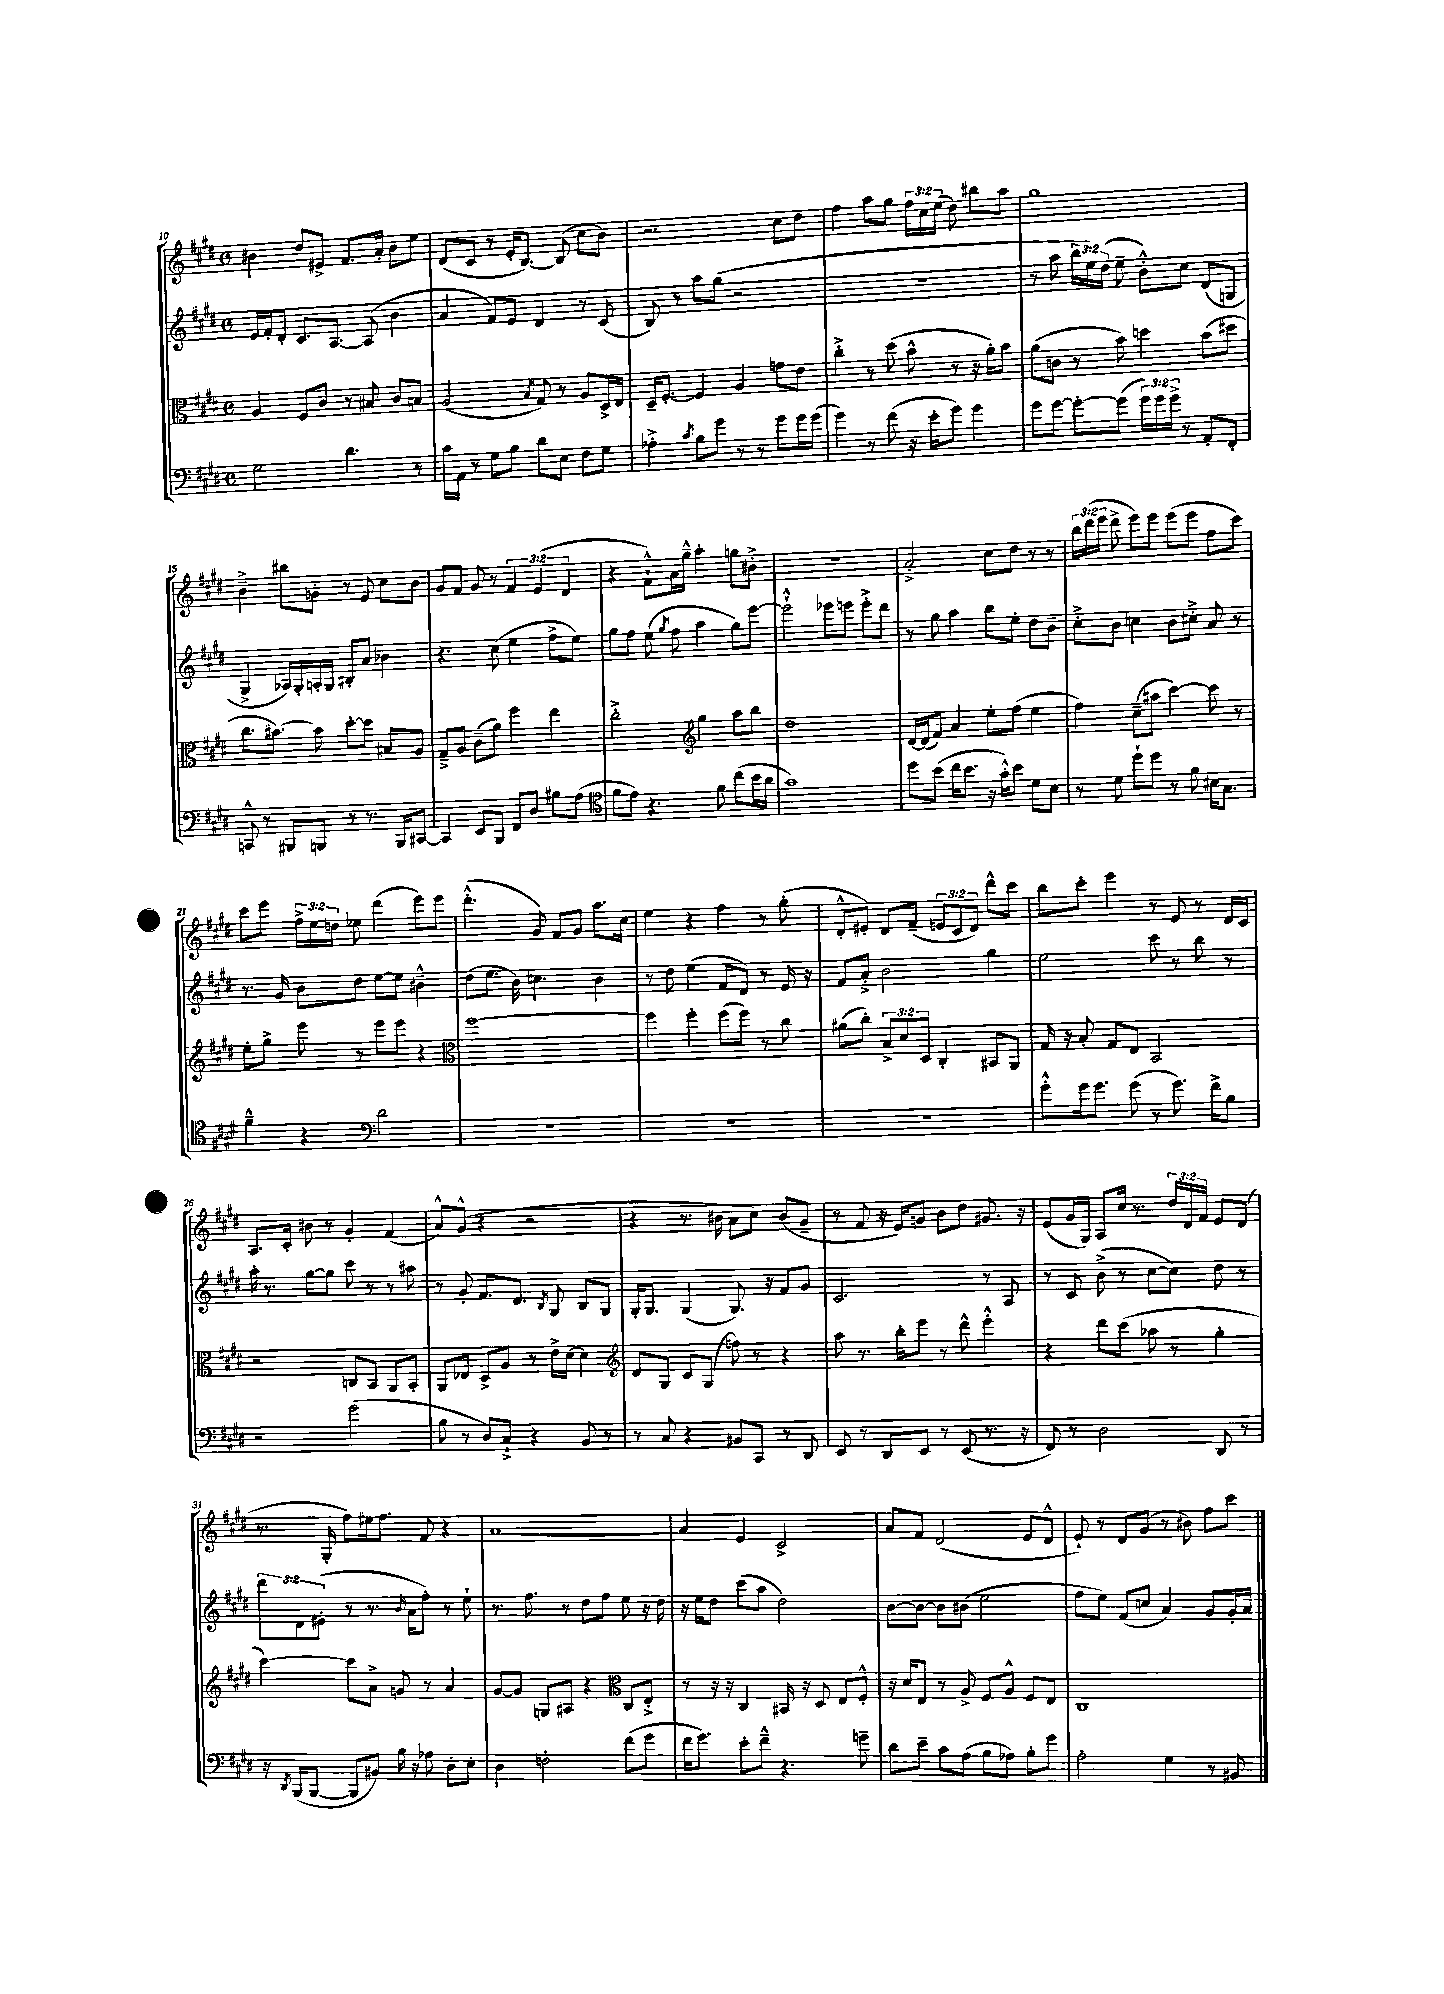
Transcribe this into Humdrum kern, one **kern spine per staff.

**kern	**kern	**kern	**kern
*staff4	*staff3	*staff2	*staff1
*clefF4	*clefC3	*clefG2	*clefG2
*k[f#c#g#d#]	*k[f#c#g#d#]	*k[f#c#g#d#]	*k[f#c#g#d#]
*M4/4	*M4/4	*M4/4	*M4/4
*met(c)	*met(c)	*met(c)	*met(c)
2G#	4A	16e	4b#
.	.	16f#'	.
.	.	8d#'	.
.	8F#	8.c#	8dd#
.	8c#	.	8e#^
.	.	[8.A	.
4.d#	8r	.	8.f#
.	8B#	(8A]	.
.	.	.	16a'
.	8c#	4b	8b#
8r	8B	.	8ee
=	=	=	=
16c#	(2A	4a	(8d#
16AA	.	.	.
8r	.	.	8c#
8G#	.	8f#)	8r
8B	.	8e	16e'
.	.	.	[8.B)
.	8qB	.	.
8d#	8G#)	4d#	.
8E	8r	.	(8B]
8F#	8A	8r	8cc#
8G#	16D#^	(8c#	8b)
.	16E	.	.
=	=	=	=
4A-'^	16D#~	8B)	2.r
.	[8.F#'	.	.
.	.	8r	.
8qc#	.	.	.
8B	4F#]	8aa	.
8g#	.	(8gg#	.
8r	4A	2r	.
8r	.	.	.
8g#	8g	.	8cc#
16g#	8e	.	8dd#
(16g#	.	.	.
=	=	=	=
4g#)	4cc#'^	1r	4ff#
8r	8r	.	8aa
(8f#	(8dd#	.	8gg#
16r	8b^^	.	24ff#
.	.	.	24cc#
16e'	.	.	.
.	.	.	(24ee
8g#)	8r	.	8dd#)
4g#	16r	.	8bb#
.	16a')	.	.
.	8b	.	8aa
=	=	=	=
8g#	(8a	8r	1gg#
[8g#	8c	8aa	.
8g#'_	8r	24bb	.
.	.	24ee)	.
.	.	(24dd#	.
(8g#]	8b)	8ee~	.
24g#)	4dd	8b'^^)	.
24g#	.	.	.
24g#^	.	.	.
8r	.	8cc#	.
8AA'	(8b	(8d#	.
8FF#'	8dd#	8G	.
=	=	=	=
8CC^^	8.cc#	4G#^	4b~^
8r	.	.	.
.	[8.b#)	.	.
8BBB#	.	16A-)	8bb#
.	.	16G#'	.
8BBB	8b#]	16A'	8g'
.	.	16G#	.
8r	[8dd#'	8B#'	8r
8.r	8dd#]	8a	8e
.	8B#	4b-	8cc#
16BBB	.	.	.
[8CC#	8A	.	8b
=	=	=	=
4CC#]	8G#~^	4.r	8g#
.	8A	.	8f#
8EE	(8c#~	.	8g#
8BBB	8a)	(8cc#	8r
8FF#	4ff#	4ee	6f#
8D#	.	.	.
.	.	.	(6e
8B#	4ee	8ff#^	.
.	.	.	6d#
(8A	.	8ee)	.
=	=	=	=
*clefC4	*	*	*
8f#	2cc#'^	8gg#	4r
8e)	.	8ff#	.
4.r	.	(8ee	8f#`^^)
.	.	8qgg#	.
.	.	8ff#	16a
.	.	.	16gg#~^^
*	*clefG2	*	*
.	4gg#	4aa	4aa'
8f#	.	.	.
(8cc#	8aa	8gg#)	8gg
16b	8bb	[8eee	8b#'^
16a	.	.	.
=	=	=	=
1g#)	1dd#	2eee`^^]	1r
.	.	8eee-	.
.	.	8eee	.
.	.	8eee'^	.
.	.	8ddd#	.
=	=	=	=
8dd#	[16d#	8r	2a'^
.	(16d#]	.	.
(8b	8f#)	8gg#	.
16cc#	4a	4aa	.
8.b	.	.	.
16r	8ee'	8bb	8cc#
16g#'^^)	.	.	.
8b	(8ff#	8ee'	8dd#
8d#	4ee	8dd#	8r
8B	.	8b~	8r
=	=	=	=
8r	4ff#)	8cc#'^	24bb
.	.	.	(24ddd#
.	.	.	24eee
8d#	.	8b	8ddd#^
8dd#`	(8cc#~	4cc	8eee)
8dd#	8aa#	.	8eee
8r	[4ccc#)	8b	(8eee
8f#	.	8cc#'^	8eee
16B#	8ccc#]	8a	8ff#
8.G#	.	.	.
.	8r	8r	8ccc#)
=	=	=	=
4f#~^^	8ee'	8.r	8ccc#
.	8gg#^	.	8eee
.	.	16g#	.
4r	8eee	8b	24ff#^
.	.	.	24ee
.	.	.	24dd
.	8r	8dd#	8ee-
*clefF4	*	*	*
2d#	8eee	[8ee	(4ddd#
.	8eee	8ee]	.
.	4r	4b#~^^	8eee)
.	.	.	8eee
=	=	=	=
*	*clefC3	*	*
1r	[1ff#	(8dd#	(4.ddd#'^^
.	.	8.ee	.
.	.	16b)	.
.	.	4.cc	8g#)
.	.	.	8f#
.	.	.	8g#
.	.	4b	8.aa
.	.	.	16cc#
=	=	=	=
1r	4ff#]	8r	4ee
.	.	8dd#	.
.	4ff#'	(4ee	4r
.	(8ff#	8f#	4ff#
.	8ff#)	8d#)	.
.	8r	8r	8r
.	8cc#	16e	(8gg#'
.	.	16r	.
=	=	=	=
1r	(8a#	8f#	8d#'^^
.	8cc#')	8a'^	8e#')
.	12B^	2b	8d#
.	12d#	.	.
.	.	.	(8f#~
.	12D#	.	.
.	4C#'	.	12e
.	.	.	12c#
.	.	.	12d#)
.	8BB#	4gg#	8ddd#^^
.	8AA	.	8ccc#
=	=	=	=
8g#'^^	16G#	2ee	8bb
.	16r	.	.
16g#	8B'	.	8ccc#'
8.g#	.	.	.
.	8G#	.	4eee
(8g#	8E	.	.
8r	2BB	8ccc#	8r
8.g#)	.	8r	8e
.	.	8bb	8r
16f#^	.	.	.
8B	.	8r	16d#
.	.	.	16c#
=	=	=	=
2r	2r	16aa'	8.A
.	.	8.r	.
.	.	.	16c#'
.	.	[8gg#	8b#
.	.	8gg#]	8r
(2g#	8C	8ccc#	4g#'
.	8BB	8r	.
.	8AA	8r	(4f#
.	8BB'	8aa#	.
=	=	=	=
8B	8AA	8r	8a^^)
8r	8E-	8g#'	(8g#^^
8D#)	8D#^	8.f#	4r
8C#`^	8A	.	.
.	.	8.d#	.
4r	8r	.	2r
.	.	8qB	.
.	16e^	8G#	.
.	[16d#	.	.
8BB	4d#]	8B	.
8r	.	8G#	.
=	=	=	=
*	*clefG2	*	*
8r	8d#	16G#'	4r
.	.	8.G#	.
8C#	8G#	.	.
4r	8c#	(4G#	8.r
.	(8G#	.	.
.	.	.	16b#
8BB#	8ff)	8.G#)	8a
8CC#	8r	.	8cc#)
.	.	16r	.
8r	4r	8f#	(8b#
8DD#	.	8g#	8g#~
=	=	=	=
8EE	8aa	2.c#	8r
8r	8.r	.	8f#
8DD#	.	.	16r
.	16bb'	.	16e)
8EE	8eee	.	8g
8r	8r	.	8b
(8EE	8ddd#^^	.	8dd#
8.r	4eee'^^	8r	8.g#
.	.	8A	.
16r	.	.	16r
=	=	=	=
8FF#)	4r	8r	(8e
8r	.	8c#	16g#
.	.	.	16G#)
2D#	8ddd#	(8b^	8A
.	(8ccc#	8r	16cc#
.	.	.	8.r
.	8aa-	[8cc#	.
.	8r	8cc#])	24dd#
.	.	.	24d#
.	.	.	24f#
8DD#	4gg#'	8dd#	8e
8r	.	8r	(8d#
=	=	=	=
16r	[4ccc#)	12ddd#	8.r
8qDD#	.	.	.
(16BBB	.	.	.
.	.	12d#	.
[8BBB	.	.	.
.	.	(12e#'	.
.	.	.	16G#'
8BBB]	8ccc#]	8r	8ff#)
8BB#)	8a^	8.r	16ee#
.	.	.	8.ff#
16B	8g	.	.
.	.	16qqb	.
16r	.	16a	.
8A-	8r	8ff#')	8f#
8D#'	4a	8r	4r
8E'	.	8ee`	.
=	=	=	=
4D#	[8g#	8.r	[1a
.	8g#]	.	.
.	.	8.ff#	.
2F'	8G	.	.
.	8A#	8r	.
.	4r	8dd#	.
.	.	8ff#	.
*	*clefC3	*	*
(8f#	8C#	8ee	.
8g#	8E'^	16r	.
.	.	16dd#	.
=	=	=	=
16f#	8r	16r	4a]
8.g#)	.	16ee	.
.	16r	8dd#	.
.	16r	.	.
8e'	4C#	(8ccc#	4e
8f#~^^	.	8aa	.
4.r	16BB#	2dd#)	2c#^
.	16r	.	.
.	8D#	.	.
.	8E	.	.
8g~	8F#'^^	.	.
=	=	=	=
8d#	16r	[8b	8a
.	16d#	.	.
8e~	8E	8b_	8f#
8c#	8r	8b]	(2d#
(8A	8A^	(8b#	.
8B	8F#	2ee	.
8A-)	8A^^	.	.
8B'	8F#	.	8e
8g#	8E	.	8d#^^
=	=	=	=
2A'	1C#	8ff#	8e`)
.	.	8ee)	8r
.	.	(8f#	8d#
.	.	8cc	(8g#
4G#	.	4a)	8r
.	.	.	8b#)
8r	.	8g#	8ff#
8BB#	.	16g#'	8ccc#
.	.	16a	.
==	==	==	==
*-	*-	*-	*-
